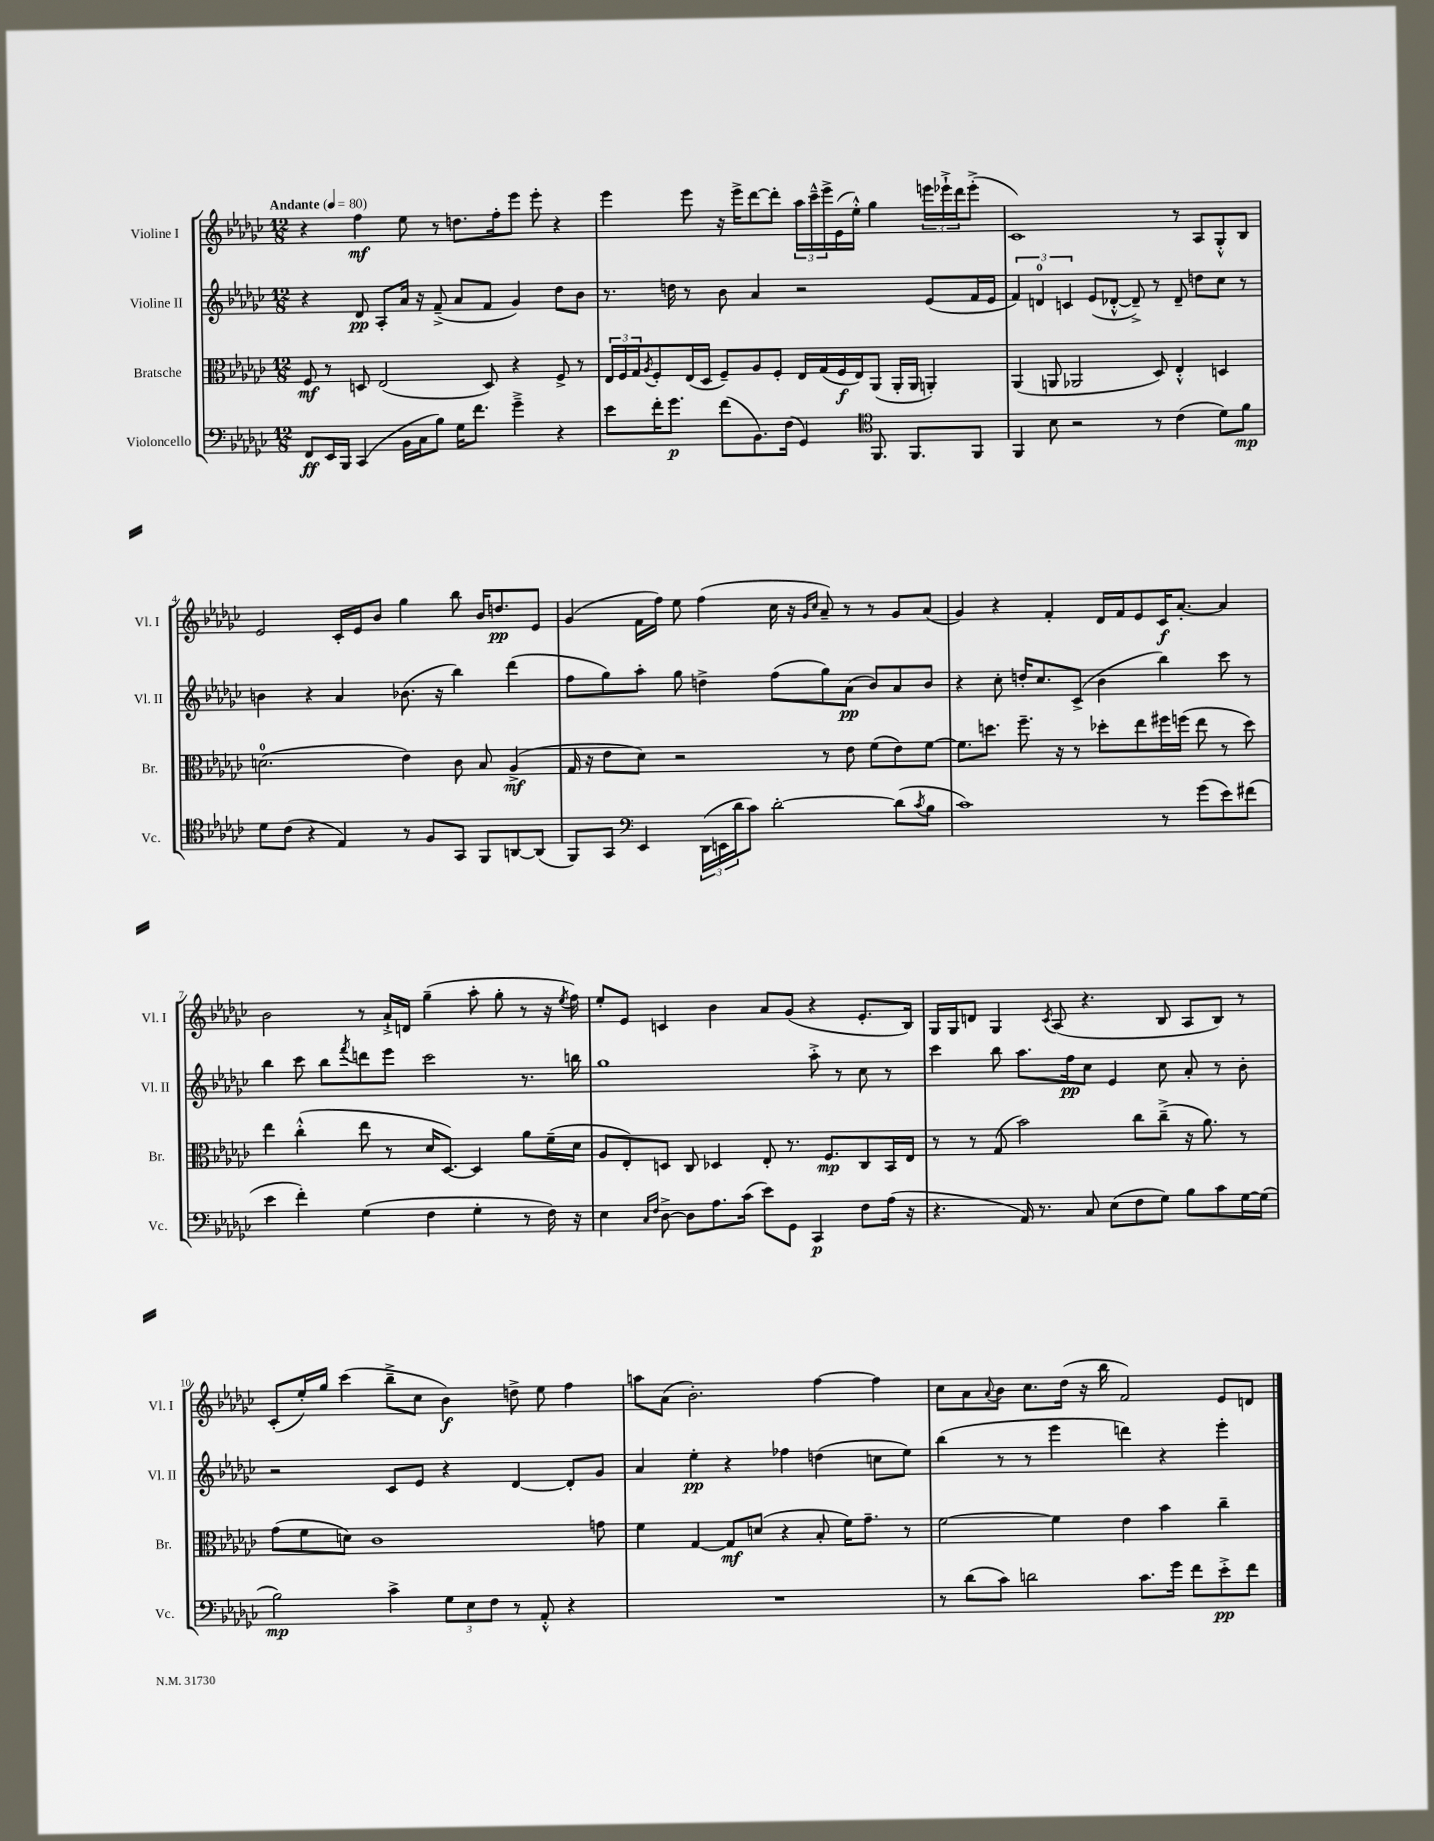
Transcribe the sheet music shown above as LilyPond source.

<<
\new StaffGroup <<
\new Staff = "s0" \with { instrumentName = "Violine I" shortInstrumentName = "Vl. I" } {
    \clef treble \key ges \major \numericTimeSignature \time 12/8 \tempo "Andante" 4 = 80
    r4 f''4\mf ees''8 r8 d''8. f''16-. ees'''8 ees'''8-. r4 |
    ees'''4 ees'''8 r16 ees'''16-> des'''8~ des'''8-. \tuplet 3/2 { aes''16 ces'''16---^ ees'''16-> } ees'16( ees''16-.-^) ges''4 \tuplet 3/2 { e'''16 ees'''16-!-> des'''16 } ees'''8-.->( |
    ces'1) r8 aes8 ges8-.-^ bes8 |
    ees'2 ces'16-. ees'16 bes'8 ges''4 bes''8 bes'16 d''8.\pp ees'8 |
    ges'4( f'16 f''16) ees''8 f''4( ces''16 r16 \grace { ges'16 ces''16 } aes'8--) r8 r8 ges'8 aes'8( |
    ges'4) r4 f'4-. des'16 f'16 ees'8 ces'16\f aes'8.~-. aes'4 |
    bes'2 r8 aes'16-!-> d'16 ges''4--( aes''8-. ges''8-. r8 r16 \acciaccatura { ees''8 } f''16) |
    ees''8-. ees'8 c'4 bes'4 aes'8 ges'8( r4 ees'8.-. bes16) |
    ges16 ges16 d'8 ges4 \acciaccatura { ces'8 } aes8( r4. bes8 aes8 bes8) r8 |
    ces'8-.( ees''16-.) ges''16 ces'''4( bes''8---> ces''8 bes'4\f) d''8-> ees''8 f''4 |
    a''8 aes'8( bes'2.-.) f''4~ f''4 |
    ces''8 aes'8 \appoggiatura { aes'8 } bes'8 ces''8. des''16( r16 bes''16 f'2) ees'8 d'8 \bar "|." |
}
\new Staff = "s1" \with { instrumentName = "Violine II" shortInstrumentName = "Vl. II" } {
    \clef treble \key ges \major \numericTimeSignature \time 12/8
    r4 des'8\pp aes8-. aes'16 r16 f'8--->( aes'8 f'8 ges'4) des''8 bes'8 |
    r8. d''16 r8 bes'8 aes'4 r2 ees'8( f'16 ees'16 |
    \tuplet 3/2 { f'4) d'4-0 c'4 } ees'8( des'8~-.-^ des'8--->) r8 des'8-- d''8 ces''8 r8 |
    b'4 r4 aes'4 bes'8.( r16 bes''4) des'''4( |
    f''8 ges''8) aes''8-. ges''8 d''4-> f''8( ges''8) aes'8\pp( bes'8) aes'8 bes'8 |
    r4 ces''8-. d''16-. ces''8. ces'8->( bes'4 bes''4) ces'''8 r8 |
    bes''4 ces'''8 bes''8 \acciaccatura { f'''8 } d'''8 ees'''8 ces'''2 r8. b''16 |
    ges''1 aes''8-.-> r8 ces''8 r8 |
    ces'''4 bes''8 aes''8. f''16\pp ces''8 ees'4 ces''8 aes'8-. r8 bes'8-. |
    r2 ces'8 ees'8 r4 des'4~ des'8-. ges'8 |
    aes'4 ees''4-.\pp r4 fes''4 d''4( c''8 ees''8) |
    bes''4( r8 r8 ees'''4 d'''4) r4 ees'''4-. \bar "|." |
}
\new Staff = "s2" \with { instrumentName = "Bratsche" shortInstrumentName = "Br." } {
    \clef alto \key ges \major \numericTimeSignature \time 12/8
    f8\mf r8 d8 ees2( d8) r4 f8-> r8 |
    \tuplet 3/2 { ees16 f16 ges16 } \acciaccatura { aes8 } f8-. ees16( des16 f8--) aes8 f8-. ees16 ges16( f16\f ees16) aes,8( aes,16-. aes,16 a,4-.) |
    aes,4( a,8 aes,2 des8) ees4-.-^ d4 |
    d'2.-0( ees'4) ces'8 bes8 aes4->\mf( |
    ges16 r16 ees'8 des'8) r2 r8 ees'8 f'8( ees'8) f'8~ |
    f'8. d''8. f''8.-- r16 r8 des''8-. ees''8 fis''16 f''16( ees''8 r8 des''8) |
    ees''4 ces''4-.-^( ees''8 r8 des'16 des8.~) des4 aes'8 f'16--( des'16 |
    aes8 ees8-.) d8 ces8 des4 ees8-. r8. f8.\mp ces8 bes,16 ees16 |
    r8 r8 ges8( bes'2) ces''8 ces''8--->( r16 aes'8.) r8 |
    ges'8( f'8 d'8) ces'1 g'8 |
    f'4 ges4~ ges8\mf d'8( r4 bes8-. f'16) ges'8.-- r8 |
    f'2~ f'4 ees'4 bes'4 ces''4-- \bar "|." |
}
\new Staff = "s3" \with { instrumentName = "Violoncello" shortInstrumentName = "Vc." } {
    \clef bass \key ges \major \numericTimeSignature \time 12/8
    f,8\ff ees,16 bes,,16 ces,4( bes,16 ces16 bes8) ges16 f'8. ges'4---> r4 |
    ees'8 f'16-. ges'8.\p f'8( bes,8.) f16( ges,4) \clef tenor f,8. f,8. f,8 |
    f,4 bes8 r2 r8 ces'4( des'8) f'8\mp |
    des'8 ces'8( r4 ees4) r8 f8 ges,8 f,8 a,8~ a,8( |
    f,8) ges,8 \clef bass ees,4 \tuplet 3/2 { des,16( e,16 des'16 } ces'8) des'2~-. des'8( \acciaccatura { ces'8 } bes8 |
    ces'1) r8 ges'8( ees'8) fis'8( |
    ees'4 f'4-.) ges4( f4 ges4-. r8 f16) r16 |
    ees4 \grace { ces16 f16 } des8~-> des8 aes8. ces'16( ees'8) ges,8 ces,4\p f8 aes16( r16 |
    r4. aes,16) r8. ces8 ees8( f8 ges8) bes8 ces'8 ges16~ ges16( |
    bes2\mp) ces'4-> \tuplet 3/2 { ges8 ees8 f8 } r8 aes,8-.-^ r4 |
    R1. |
    r8 des'8( ces'8) d'2 ces'8. ges'16 f'8 ees'8-.->\pp f'8 \bar "|." |
}
>>
>>
